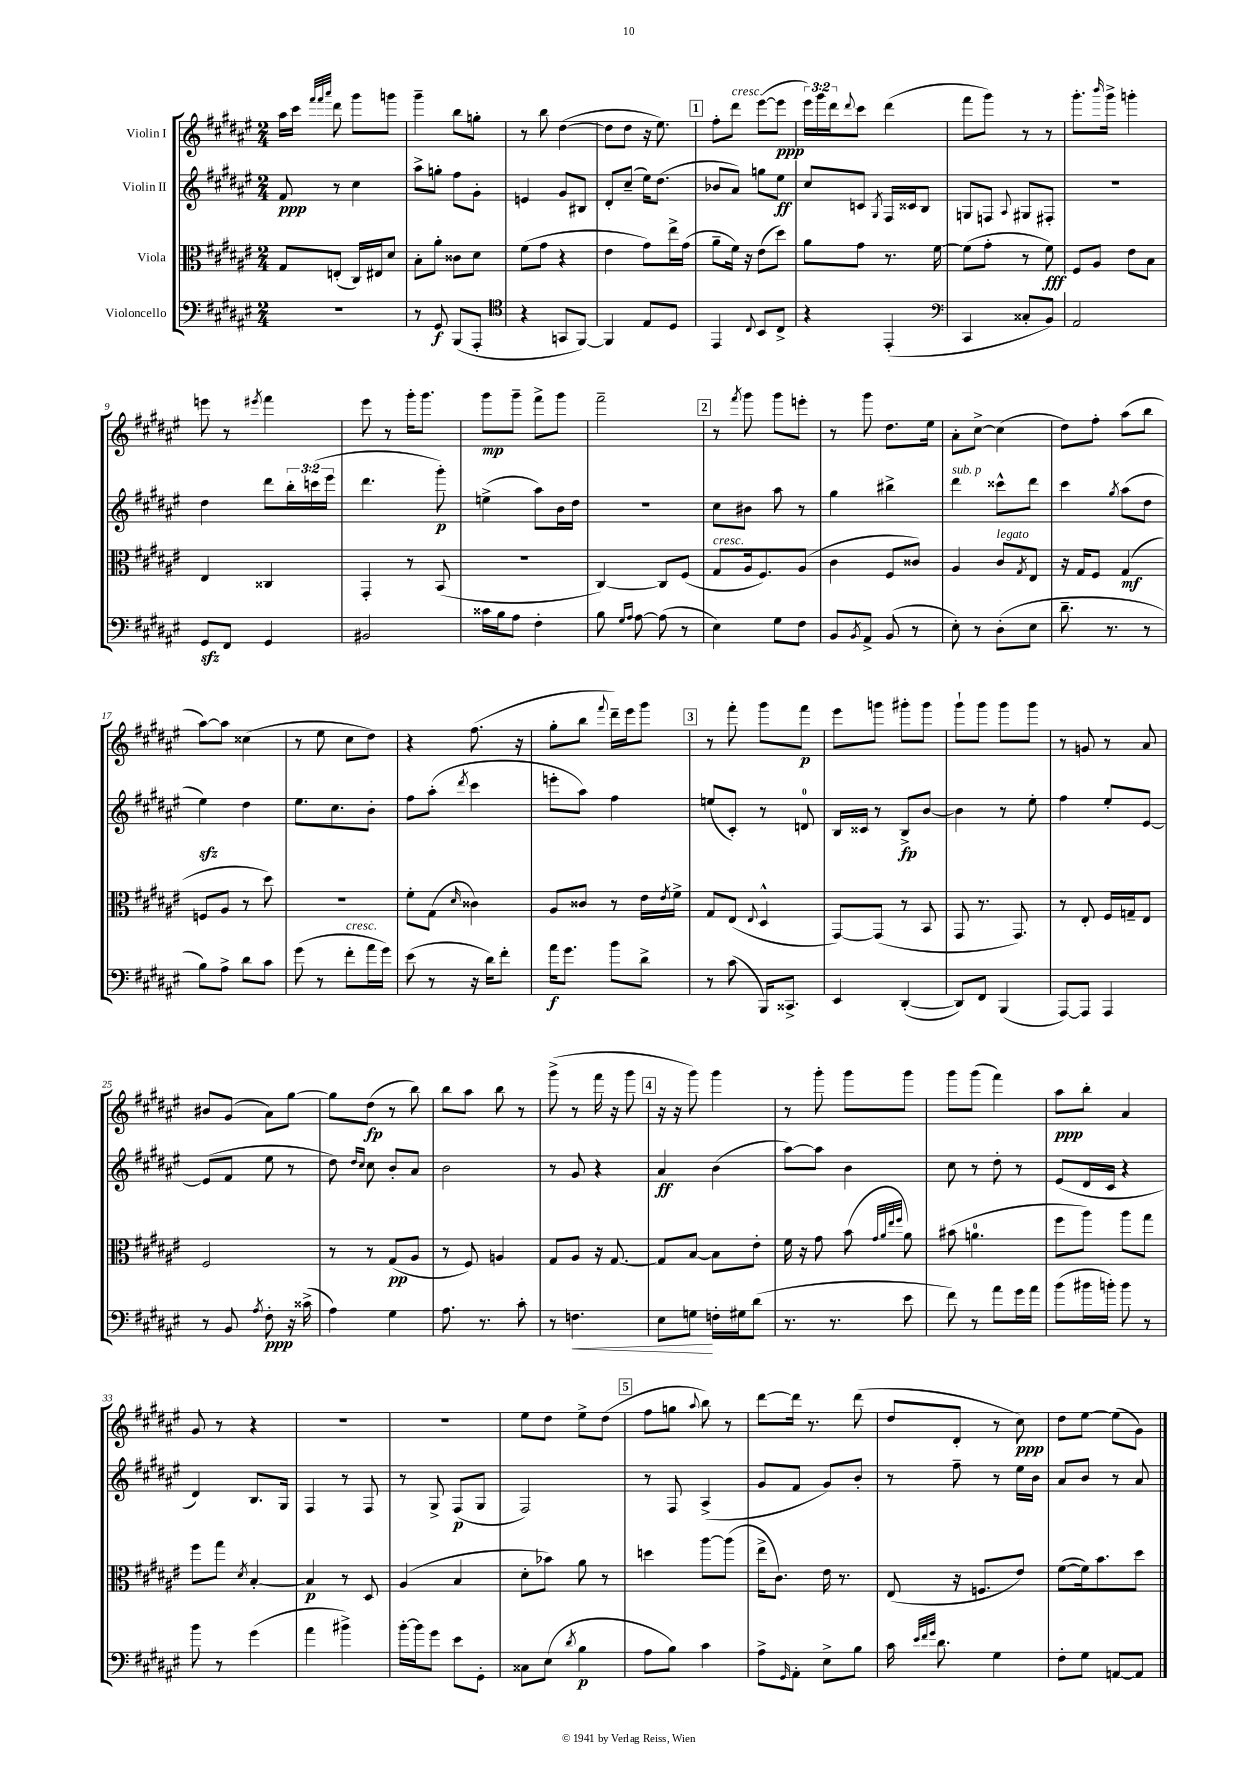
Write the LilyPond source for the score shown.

<<
\new StaffGroup <<
\new Staff = "s0" \with { instrumentName = "Violin I" } {
    \clef treble \key fis \major \numericTimeSignature \time 2/4 \override Staff.TupletNumber.text = #tuplet-number::calc-fraction-text
    ais''16 cis'''16 \grace { fis'''32 fis'''32 ais'''32 } dis'''8 gis'''8 g'''8 |
    gis'''4-- b''8 g''8-. |
    r8 b''8 dis''4~( |
    dis''8 dis''8 r16 eis''8.) |
    \mark \markup { \box "1" } fis''8-. dis'''8^\markup { \italic "cresc." } eis'''8~( eis'''8\ppp |
    \tuplet 3/2 { eis'''16) gis'''16 dis'''16 } \appoggiatura { dis'''8 } cis'''8 dis'''4( |
    fis'''8 gis'''8) r8 r8 |
    gis'''8.-. \grace { b'''16 } gis'''16-> g'''4-. |
    e'''8 r8 \acciaccatura { eis'''8 } fis'''4 |
    eis'''8 r8 gis'''16-. gis'''8. |
    gis'''8\mp gis'''8-- fis'''8-> gis'''8 |
    fis'''2-- |
    \mark \markup { \box "2" } r8 \acciaccatura { fis'''8 } gis'''8 gis'''8 e'''8-. |
    r8 gis'''8 dis''8. eis''16 |
    ais'8-. cis''8~-> cis''4( |
    dis''8) fis''8-. ais''8( b''8 |
    ais''8~) ais''8 cisis''4( |
    r8 eis''8 cis''8 dis''8) |
    r4 fis''8.( r16 |
    gis''8-. b''8 \appoggiatura { fis'''8 } dis'''16--) eis'''16 gis'''8 |
    \mark \markup { \box "3" } r8 fis'''8-. gis'''8 fis'''8\p |
    eis'''8 g'''8 gis'''8-. gis'''8 |
    gis'''8-! gis'''8 gis'''8 gis'''8 |
    r8 g'8 r8 ais'8 |
    bis'8 gis'8( ais'8) gis''8~ |
    gis''8 dis''8\fp( r8 b''8) |
    b''8 ais''8 b''8 r8 |
    gis'''8->( r8 fis'''16 r16 gis'''8 |
    \mark \markup { \box "4" } r16 r16 gis'''8) gis'''4 |
    r8 gis'''8-. gis'''8 gis'''8 |
    gis'''8 gis'''8( fis'''4) |
    ais''8\ppp b''8-. ais'4 |
    gis'8 r8 r4 |
    r2 |
    r2 |
    eis''8 dis''8 eis''8-> dis''8( |
    \mark \markup { \box "5" } fis''8 g''8 \appoggiatura { ais''8 } b''8) r8 |
    dis'''8~ dis'''16 r8. dis'''8( |
    dis''8 dis'8-. r8 cis''8\ppp) |
    dis''8 eis''8~ eis''8( gis'8) \bar "|." |
}
\new Staff = "s1" \with { instrumentName = "Violin II" } {
    \clef treble \key fis \major \numericTimeSignature \time 2/4 \override Staff.TupletNumber.text = #tuplet-number::calc-fraction-text
    fis'8\ppp r8 cis''4 |
    ais''8-> g''8-. fis''8 gis'8-. |
    e'4 gis'8 bis8 |
    dis'8-. cis''8--( eis''16) dis''8.( |
    \mark \markup { \box "1" } bes'8 ais'8) g''8 eis''8\ff |
    cis''8 c'8 \acciaccatura { gis8 } fis16 cisis'16 b8 |
    g8 f8 \appoggiatura { ais8 } gis8 fis8-. |
    R2 |
    dis''4 dis'''8 \tuplet 3/2 { b''16-. c'''16( eis'''16 } |
    dis'''4. gis'''8-.\p) |
    e''4->( ais''8) b'16 dis''16 |
    r2 |
    \mark \markup { \box "2" } cis''8 bis'8 ais''8 r8 |
    gis''4 bis''4-> |
    dis'''4^\markup { \italic "sub. p" } cisis'''8-^ dis'''8 |
    cis'''4 \acciaccatura { gis''8 } ais''8( dis''8 |
    eis''4\sfz) dis''4 |
    eis''8. cis''8. b'8-. |
    fis''8 ais''8-.( \acciaccatura { dis'''8 } cis'''4 |
    e'''8-. ais''8) fis''4 |
    \mark \markup { \box "3" } e''8( cis'8-.) r8 d'8-0 |
    b16 cisis'16 r8 b8->\fp b'8~ |
    b'4 r8 eis''8-. |
    fis''4 eis''8-. eis'8~ |
    eis'8( fis'8 eis''8 r8 |
    dis''8) \grace { dis''16 cis''16 } cis''8 b'8-. ais'8 |
    b'2 |
    r8 gis'8 r4 |
    \mark \markup { \box "4" } ais'4\ff b'4( |
    ais''8~) ais''8 b'4 |
    cis''8 r8 dis''8-. r8 |
    eis'8( dis'16 cis'16 r4 |
    dis'4) b8. gis16 |
    fis4 r8 fis8 |
    r8 gis8-> fis8\p( gis8 |
    fis2) |
    \mark \markup { \box "5" } r8 fis8 ais4->( |
    gis'8 fis'8 gis'8) b'8-. |
    r8 fis''8-- r8 eis''16 b'16 |
    ais'8 b'8 r8 ais'8 \bar "|." |
}
\new Staff = "s2" \with { instrumentName = "Viola" } {
    \clef alto \key fis \major \numericTimeSignature \time 2/4
    gis8 e8-.( cis16) eis16 dis'8 |
    b8-. ais'8-. cisis'8 dis'8 |
    fis'8( gis'8 r4 |
    eis'4 gis'8) eis''16-> gis'16( |
    \mark \markup { \box "1" } ais'8-- fis'16) r16 eis'8( dis''8) |
    ais'8 gis'8 r8. fis'16~ |
    fis'8( gis'8-. r8 fis'8\fff) |
    fis8 ais8 eis'8 b8 |
    eis4 cisis4 |
    gis,4-. r8 b,8( |
    r2 |
    cis4~) cis8 fis8( |
    \mark \markup { \box "2" } gis8^\markup { \italic "cresc." } ais16 fis8.) ais8( |
    cis'4 fis8 cisis'8) |
    ais4 cis'8^\markup { \italic "legato" } \acciaccatura { gis8 } eis8 |
    r16 gis16 fis8 gis4\mf( |
    f8 ais8 r8 dis''8) |
    R2 |
    fis'8-. gis8( \grace { dis'16 } cisis'4) |
    ais8 cisis'8 r8 eis'16 \acciaccatura { eis'8 } fis'16-> |
    \mark \markup { \box "3" } gis8 eis8( \appoggiatura { eis8 } dis4-^ |
    gis,8~) gis,8( r8 b,8 |
    gis,8 r8. gis,8.) |
    r8 eis8-. fis16 g16-- eis8 |
    fis2 |
    r8 r8 gis8\pp( ais8 |
    r8 fis8) a4 |
    gis8 ais8 r16 gis8.~ |
    \mark \markup { \box "4" } gis8 b8~ b8 eis'8-. |
    fis'16 r16 gis'8 b'8( \grace { gis'32 ais'32 eis''32 fis''32 } ais'8) |
    bis'8( a'4.-0 |
    fis''8 ais''8) ais''8 gis''8 |
    fis''8 gis''8 \acciaccatura { dis'8 } b4~-. |
    b4\p r8 dis8 |
    ais4( b4 |
    dis'8-. bes'8) ais'8 r8 |
    \mark \markup { \box "5" } d''4 ais''8~ ais''8( |
    eis''16-> cis'8.) eis'16 r8. |
    eis8( r16 f8. eis'8) |
    fis'8~( fis'16) b'8. dis''8 \bar "|." |
}
\new Staff = "s3" \with { instrumentName = "Violoncello" } {
    \clef bass \key fis \major \numericTimeSignature \time 2/4
    R2 |
    r8 gis,8\f b,,8( ais,,8-. |
    \clef tenor r4 g,8 fis,8~) |
    fis,4 eis8 dis8 |
    \mark \markup { \box "1" } eis,4 \appoggiatura { cis8 } b,8 cis8-> |
    r4 eis,4-.( |
    \clef bass cis,4 cisis8-. b,8) |
    ais,2 |
    gis,8\sfz fis,8 gis,4 |
    bis,2 |
    cisis'16 b16 ais8 fis4-. |
    b8 \grace { gis16 ais16 } ais8~ ais8( r8 |
    \mark \markup { \box "2" } eis4) gis8 fis8 |
    b,8 \acciaccatura { b,8 } ais,8-> b,8( r8 |
    eis8-.) r8 dis8-.( eis8 |
    dis'8.-- r8. r8 |
    b8) ais8-> dis'8 cis'8 |
    gis'8( r8 fis'8-.^\markup { \italic "cresc." } ais'16 gis'16) |
    eis'8( r8 r16 dis'16) fis'8-. |
    ais'16\f gis'8. b'8 dis'8-> |
    \mark \markup { \box "3" } r8 cis'8( b,,16) cisis,8.-> |
    eis,4 dis,4~-.( |
    dis,8) fis,8 b,,4( |
    ais,,8~) ais,,8 ais,,4 |
    r8 b,8 \acciaccatura { ais8 } fis8-.\ppp r16 cisis'16->( |
    ais4) gis4 |
    ais8. r8. cis'8-. |
    r8 f4.\< |
    \mark \markup { \box "4" } eis8 g8\! f16-. gis16 dis'8( |
    r8. r8. eis'8 |
    fis'8) r8 ais'8 gis'16 ais'16 |
    b'8( bis'16 b'16-.) b'8 r8 |
    b'8 r8 gis'4( |
    ais'4 bis'4->) |
    b'16~-. b'16 gis'8 eis'8 gis,8-. |
    cisis8 eis8( \acciaccatura { dis'8 } b4\p |
    \mark \markup { \box "5" } ais8 b8) cis'4 |
    ais8-> \grace { gis,16 } ais,8-. eis8-> b8 |
    cis'16 \grace { eis'32 fis'32 gis'32 } dis'8. gis4 |
    fis8-. gis8 a,8~ a,8 \bar "|." |
}
>>
>>
